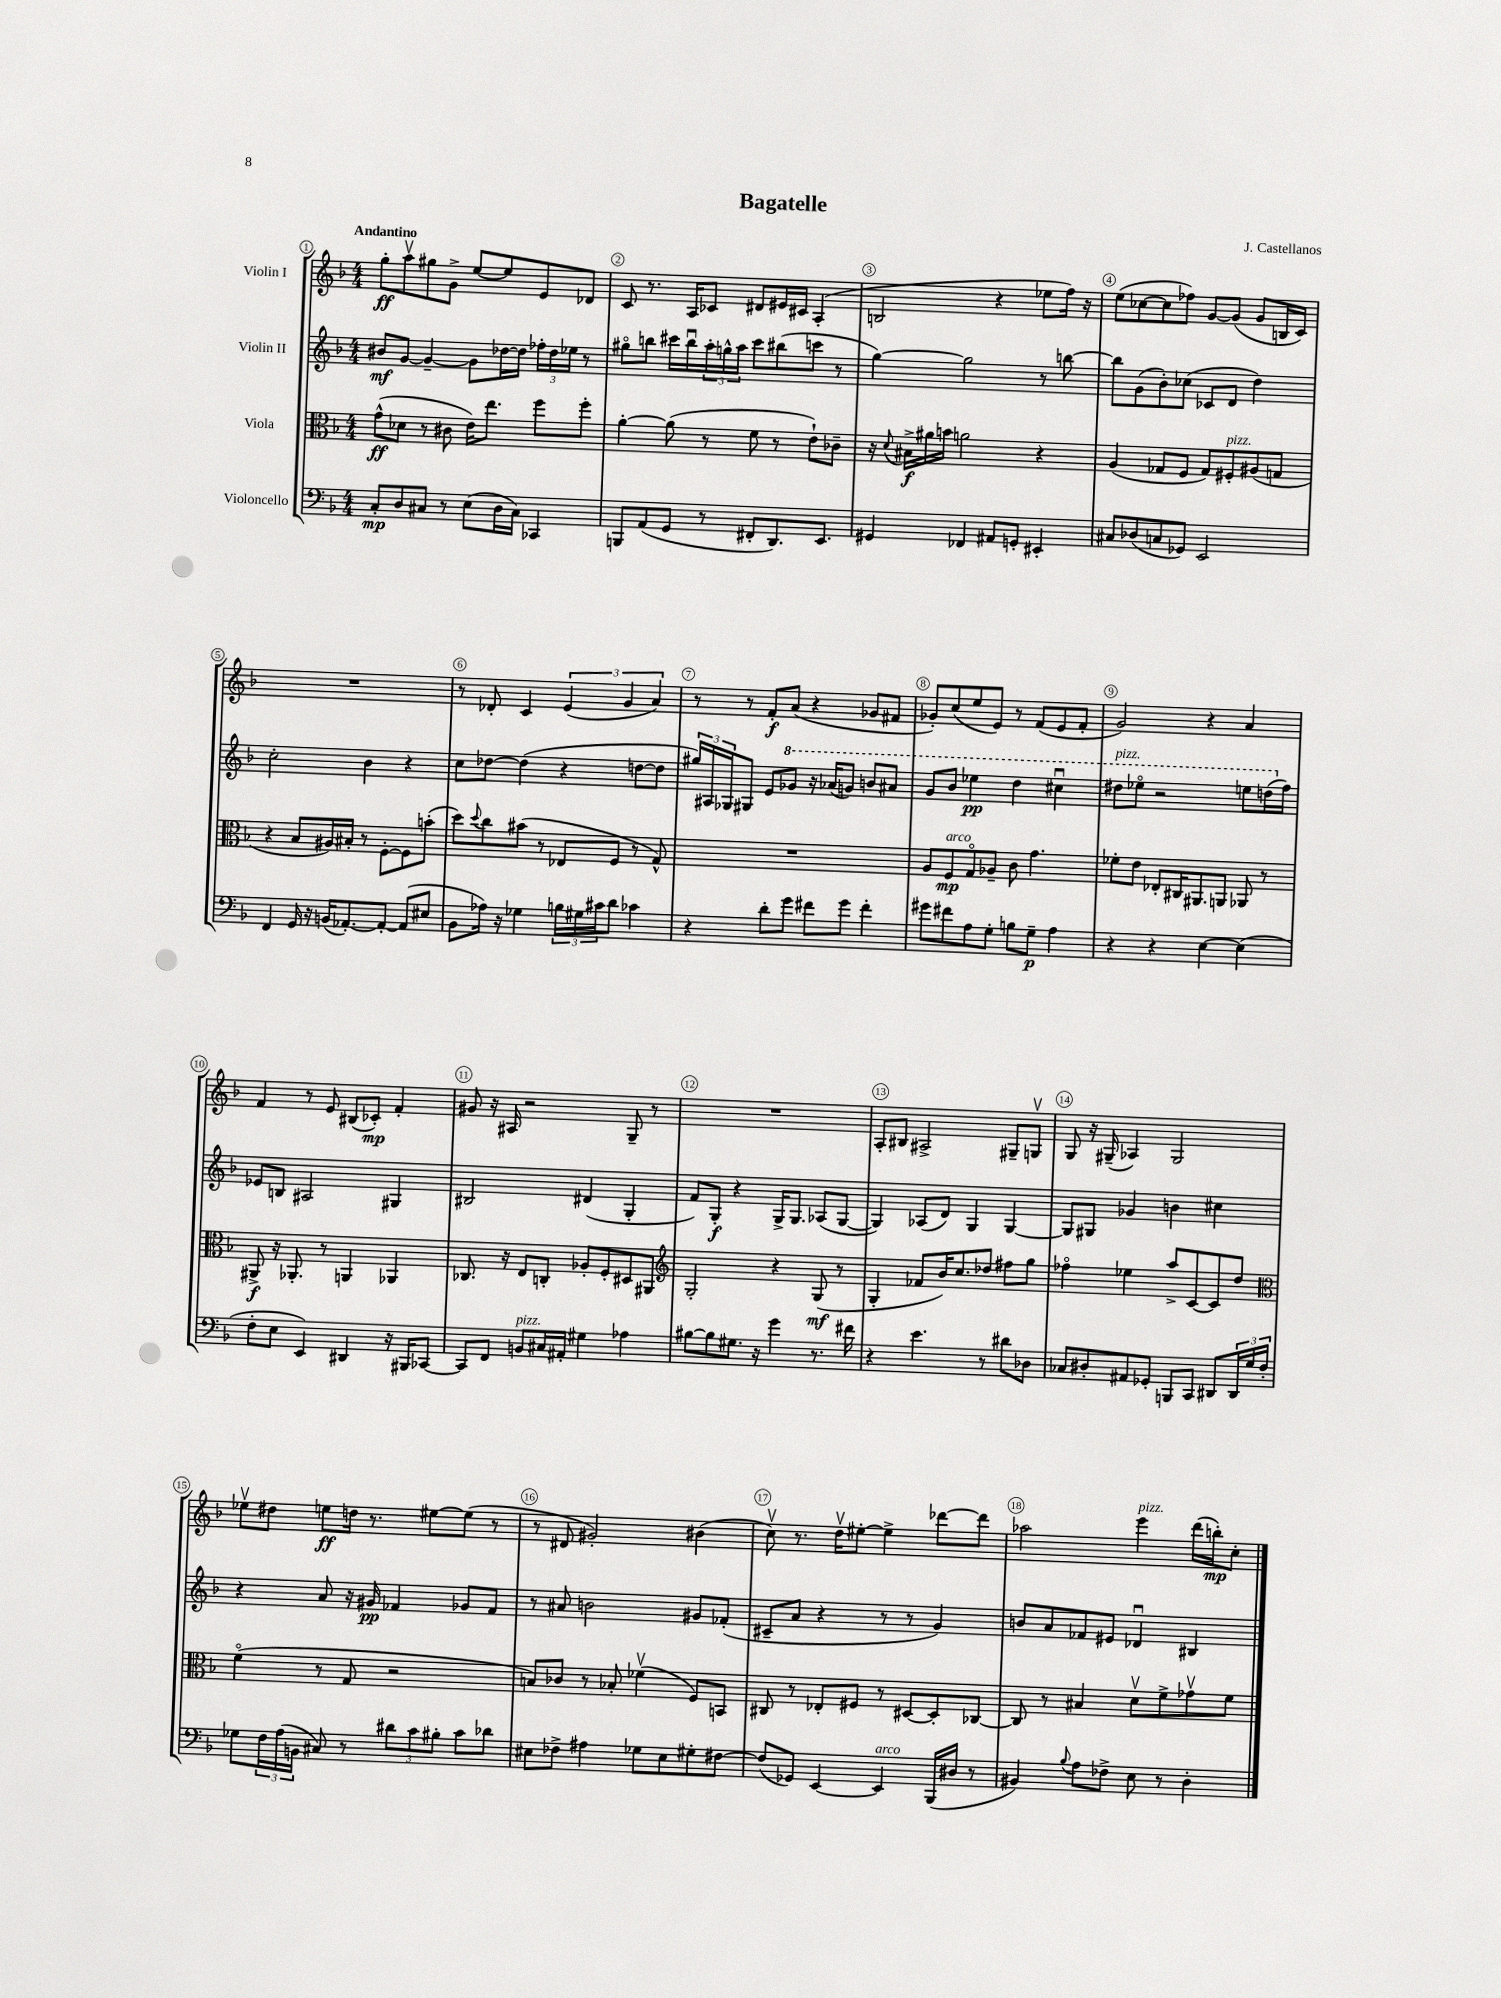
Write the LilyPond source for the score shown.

\header { title = "Bagatelle" composer = "J. Castellanos" }
<<
\new StaffGroup <<
\new Staff = "s0" \with { instrumentName = "Violin I" } {
    \clef treble \key f \major \numericTimeSignature \time 4/4 \tempo "Andantino"
    g''8-.\ff a''8\upbow gis''8 g'8-> e''8~ e''8 e'8 des'8 |
    c'8 r8. a16 ces'8 dis'8 eis'16 cis'16 a4-.( |
    b2 r4 ees''8 f''16) r16 |
    e''8( ces''8~ ces''8 fes''8) g'8~ g'8( g'8 b16 c'16) |
    R1 |
    r8 des'8-. c'4 \tuplet 3/2 { e'4( g'4 a'4) } |
    r8 r8 f'8-.\f a'8( r4 ges'8 fis'8 |
    ges'8-.) c''8( e''8 e'8) r8 f'8( e'8 f'8-. |
    g'2) r4 a'4 |
    f'4 r8 e'8 bis8( ces'8-.\mp) f'4-. |
    gis'8 r16 ais16 r2 g8-- r8 |
    R1 |
    a8-. bis8 ais2-> gis8-- g8\upbow |
    g8 r16 gis16--( aes4) gis2 |
    ees''8\upbow dis''8 e''8\ff d''16 r8. eis''8~ eis''8( r8 |
    r8 dis'8 gis'2-.) bis'4( |
    c''8\upbow) r8. d''16\upbow eis''8~-. eis''4-> des'''8~ des'''8 |
    aes''2 e'''4^\markup { \italic "pizz." } d'''16( b''16-.\mp) c''8-. \bar "|." |
}
\new Staff = "s1" \with { instrumentName = "Violin II" } {
    \clef treble \key f \major \numericTimeSignature \time 4/4
    bis'8\mf g'8~ g'4~-- g'8 des''16~ des''16 \tuplet 3/2 { fes''16-. des''16 ees''16 } r8 |
    gis''8\flageolet b''8 cis'''16 b''16\downbow \tuplet 3/2 { a''16-. g''16-^ a''16 } cis'''8 bis''8( c'''8 r8 |
    g''4~) g''2 r8 b''8~ |
    b''8 g'8( bes'8-.) ces''8( ces'8 d'8 d''4) |
    c''2-. bes'4 r4 |
    c''8 des''8~ des''4( r4 d''8~ d''8 |
    \tuplet 3/2 { gis''16) ais16 ges16 } gis8 e'8 \ottava #1 ges''8 r16 aes''16( g''8) b''8 ais''8 |
    g''8 bes''8 ees'''4\pp d'''4 cis'''4\downbow |
    dis'''8^\markup { \italic "pizz." } ees'''8\flageolet r2 e'''8 d'''16( \ottava #0 f''16) |
    ees'8 b8 ais2 gis4 |
    bis2 dis'4( g4-. |
    f'8) g8-.\f r4 g16-> g8. aes8( g8~ |
    g4) aes8( d'8) g4 g4~ |
    g8 gis8 ges'4 b'4 cis''4 |
    r4 a'8 r16 gis'16\pp fes'4 ges'8 fes'8 |
    r8 ais'8 b'2 gis'8 fes'8-.( |
    cis'8-- a'8 r4 r8 r8 g'4) |
    b'8 a'8 fes'8 eis'8 des'4\downbow bis4 \bar "|." |
}
\new Staff = "s2" \with { instrumentName = "Viola" } {
    \clef alto \key f \major \numericTimeSignature \time 4/4
    g'8-^\ff( des'8 r8 cis'8 e'16) e''8. f''8 f''8-. |
    a'4~-. a'8( r8 f'8 r8 e'8-!) ces'8-- |
    r16 \appoggiatura { d'8 } bis16->\f ais'16 b'16 a'2 r4 |
    a4( ges8 f8 ges8) fis8-.^\markup { \italic "pizz." } ais8( g8 |
    r4 bes8 ais16) bis16-. r8 f8~-. f8 b'8-.( |
    d''8) \appoggiatura { d''8 } c''8 bis'8( r8 ees8 f8 r8 g8-^) |
    R1 |
    a8 f8\mp^\markup { \italic "arco" } g8\flageolet aes8-- c'8 g'4. |
    fes'8-. e'8 ees8-. cis16 ais,8. a,8 aes,8 r8 |
    ais,8->\f r16 aes,8.-. r8 a,4 aes,4 |
    ces8. r16 e8 c8-. aes8-. f8-. dis8 ais,8 |
    \clef treble g2-. r4 g8\mf( r8 |
    g4-. fes'8 bes'16) c''8. des''8 fis''8 g''8 |
    fes''4\flageolet ees''4 a''8-> c'8~ c'8 d''8 |
    \clef alto f'4\flageolet( r8 g8 r2 |
    b8) ces'8 r8 bes8-. fes'4\upbow( f8) b,8 |
    cis8 r8 ees8-. fis8 r8 dis8~ dis8-. ces8~ |
    ces8 r8 bis4 d'8\upbow f'8-> ges'8\upbow f'8 \bar "|." |
}
\new Staff = "s3" \with { instrumentName = "Violoncello" } {
    \clef bass \key f \major \numericTimeSignature \time 4/4
    c8-.\mp d8 cis8 r8 e8( d16 cis16) ces,4 |
    b,,8 a,8( g,8 r8 fis,8-. d,8.) e,8. |
    gis,4 fes,4 ais,8 g,8-. eis,4-. |
    cis8 des8( c8 ges,8) e,2 |
    f,4 g,16 r16 b,16( aes,8.~-.) aes,8~-. aes,8( eis8 |
    bes,8 aes16) r16 ges4 \tuplet 3/2 { b16 gis16 cis'16 } d'8 ces'4 |
    r4 d'8-. g'8 fis'8 g'8 fis'4-. |
    gis'8 fis'8 a8 g8-. b8 g8--\p a4 |
    r4 r4 e4~ e4( |
    f8-. e8 e,4) dis,4 r16 bis,,16 ces,8~ |
    ces,8 f,8 b,8^\markup { \italic "pizz." } cis16 ais,16-. gis4 aes4 |
    bis8~ bis8 gis8. r16 g'4 r8. fis'16 |
    r4 e'4. r8 dis'8 des8 |
    ces8 dis8-. ais,8 ges,8-. b,,8 c,8 dis,8 \tuplet 3/2 { dis,16 g16 f16-. } |
    ges8 \tuplet 3/2 { f16 a16( b,16 } cis8) r8 \tuplet 3/2 { dis'8 c'8 bis8-. } c'8 des'8 |
    eis8 fes8-> ais4 ges8 eis8 gis8-. fis8~ |
    fis8( ges,8) e,4~ e,4^\markup { \italic "arco" } bes,,16( dis16 r8 |
    bis,4) \appoggiatura { bes8 } a8 fes8-> e8 r8 d4-. \bar "|." |
}
>>
>>
\layout { \context { \Score \override BarNumber.break-visibility = ##(#f #t #t) barNumberVisibility = #all-bar-numbers-visible \override BarNumber.stencil = #(make-stencil-circler 0.1 0.3 ly:text-interface::print) } }
